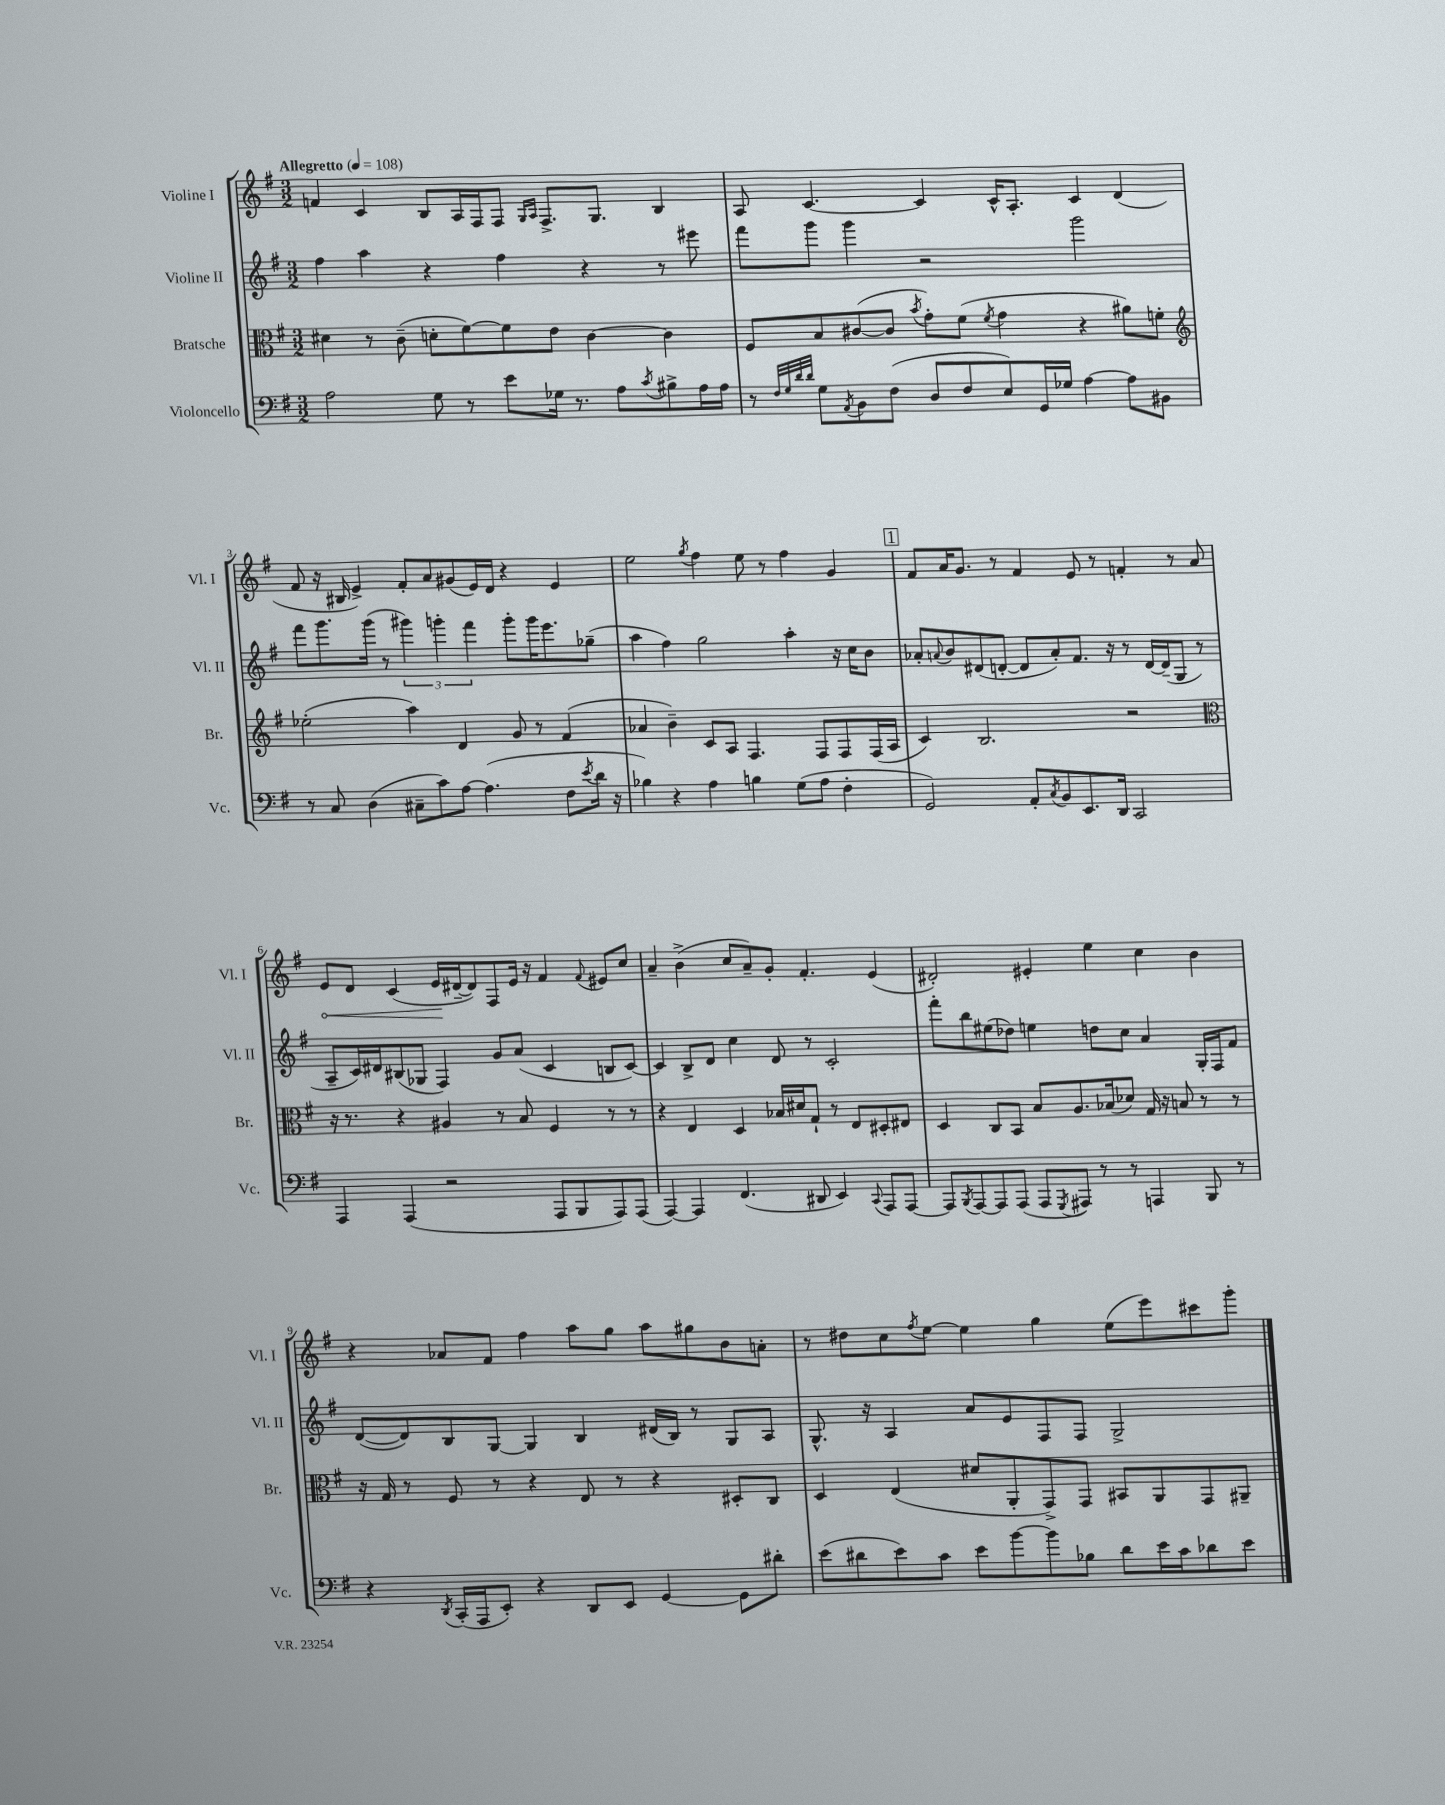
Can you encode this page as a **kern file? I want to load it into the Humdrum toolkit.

**kern	**kern	**kern	**kern	**dynam
*part4	*part3	*part2	*part1	*part1
*staff4	*staff3	*staff2	*staff1	*staff1
*I"Violoncello	*I"Bratsche	*I"Violine II	*I"Violine I	*
*I'Vc.	*I'Br.	*I'Vl. II	*I'Vl. I	*
*clefF4	*clefC3	*clefG2	*clefG2	*
*k[f#]	*k[f#]	*k[f#]	*k[f#]	*
*M3/2	*M3/2	*M3/2	*M3/2	*
*MM108	*MM108	*MM108	*MM108	*
=1	=1	=1	=1	=1
!	!	!	!LO:TX:a:B:t=Allegretto	!
2A\	4d#X\	4ff#\	4fn/	.
.	8r	4aa\	4c/	.
.	(8c~\	.	.	.
8G\	8dn'\L	4r	8B/L	.
8r	[8f#\)	.	16A/L	.
.	.	.	16F#/J	.
8e\L	8f#\]	4ff#\	8F#/J	.
.	.	.	16qqG/LL	.
.	.	.	16qqA/JJ	.
16G-X\Jk	8e\J	.	8.F#^/L	.
8.r	.	.	.	.
.	[4c\	4r	.	.
.	.	.	8.G/J	.
8A\L	.	.	.	.
8qc/	.	.	.	.
8B#X^\	4c\]	8r	4B/	.
16A\L	.	8eee#X\	.	.
16A\JJ	.	.	.	.
=2	=2	=2	=2	=2
8r	8F#/L	8fff#\L	8A/	.
32qqF#/LLL	.	.	.	.
32qqG/	.	.	.	.
32qqd/	.	.	.	.
32qqd/JJJ	.	.	.	.
8G\L	8B/	8ggg\J	[4.c/	.
8qAA/	.	.	.	.
8BB\	([8c#X/	4ggg\	.	.
(8F#\J	8c#/J]	.	.	.
.	8qb/	.	.	.
8D/L	8g'\L)	2r	4c/]	.
8F#/	(8f#\J	.	.	.
.	8qf#/	.	.	.
8E/)	4g\	.	16c^^/KL	.
.	.	.	8.A'/J	.
16GG/L	.	.	.	.
16G-X/JJ	.	.	.	.
[4A\	4r	2ggg\	4c/	.
8A\L]	8a#X\L)	.	(4d/	.
8BB#X\J	8fn'\J	.	.	.
!!LO:LB:g=z
=3	=3	=3	=3	=3
*	*clefG2	*	*	*
8r	(2ee-X'\	8fff#\L	8f#/	.
8C/	.	8.ggg\	16r	.
.	.	.	16B#X/	.
(4D\	.	.	4e^/)	.
.	.	(16ggg\Jk	.	.
.	.	8r	.	.
8C#X~\L	4aa\)	6ggg#X\)	8f#'/L	.
8c\)	.	.	8a/	.
.	.	6gggn'\	.	.
[8A\J	4d/	.	(8g#X/	.
.	.	6fff#\	.	.
(4.A\]	.	.	16e/L)	.
.	.	.	16d/JJ	.
.	8g/	8ggg'\L	4r	.
.	8r	16ggg\K	.	.
.	.	8.eee\	.	.
8F#\L	(4f#/	.	4e/	.
8qe/	.	.	.	.
16d\Jk	.	(8gg-X~\J	.	.
16r	.	.	.	.
=4	=4	=4	=4	=4
4B-X\)	4a-X/	4aa\	2ee\	.
4r	4b~\)	4ff#\)	.	.
.	.	.	8qgg/	.
4A\	8c/L	2gg\	4ff#\	.
.	8A/J	.	.	.
4Bn\	4.F#/	.	8ee\	.
.	.	.	8r	.
(8G\L	.	4aa'\	4ff#\	.
8A\J	8F#/L	.	.	.
4F#'\	8F#/	16r	4g/	.
.	.	16cc\KL	.	.
.	(16F#/L	8b\J	.	.
.	16A/JJ	.	.	.
!!LO:REH:place=s1:t=1
=5	=5	=5	=5	=5
2GG/)	4c/)	8a-X'/L	8f#/L	.
.	.	8qqan/	.	.
.	.	8b/	16a/K	.
.	.	.	8.g/J	.
.	2.B/	(8d#X/	.	.
.	.	[8dn'/J	8r	.
8AA'/L	.	8d/L]	4f#/	.
8qC/	.	.	.	.
8BB/	.	8a'/)	.	.
8.EE/	.	8.f#/J	8e/	.
.	.	.	8r	.
16DD/Jk	.	16r	.	.
2CC/	2r	8r	4fn'/	.
.	.	[16d/LL	.	.
.	.	(16d~/J]	.	.
.	.	8G/J	8r	.
.	.	8r	8a/	.
!!LO:LB:g=z
=6	=6	=6	=6	=6
*	*clefC3	*	*	*
!	!	!	!	!LO:HP:b
4AAA/	16r	8A~/L	8e/L	<
.	8.r	.	.	.
.	.	16c/L)	8d/J	.
.	.	16d#X/J	.	.
(4AAA/	4r	(8B#X/	(4c/	.
.	.	8G-X/J	.	.
2r	4A#X/	4F#/)	16e/LL	.
.	.	.	[16d#X~/J	[
.	.	.	8d#/])	.
.	8r	8g/L	8F#/	.
.	8B/	(8a/J	16e/Jk	.
.	.	.	16r	.
8AAA/L	4F#/	4c/	4f#/	.
8BBB/	.	.	.	.
.	.	.	8qqf#/	.
8AAA/)	8r	8Bn/L	8e#X/L	.
(8AAA/J	8r	[8c/J)	8cc/J	.
=7	=7	=7	=7	=7
[4AAA/)	4r	4c/]	4a~/	.
4AAA/]	4E/	8B^/L	(4b^\	.
.	.	8d/J	.	.
(4.FF#/	4D/	4cc\	8cc/L	.
.	.	.	8a~/)	.
.	16B-X/LL	8d/	8g'/J	.
.	16d#X/J	.	.	.
8DD#X/	8G`/J	8r	4.f#'/	.
4EE/)	8r	2c'/	.	.
.	8E/L	.	.	.
8qqCC/	.	.	.	.
8AAA/L	8D#X'/	.	(4e/	.
[8AAA/J	8E#X/J	.	.	.
=8	=8	=8	=8	=8
8AAA/L]	4D/	8fff#'\L	2d#X'/)	.
8qBBB/	.	.	.	.
[8AAA/	.	8bb\	.	.
8AAA/]	8C/L	(8ee#X\	.	.
(8AAA/J	8BB/J	8dd-X\J)	.	.
8AAA/L	8B/L	4een\	4e#X'/	.
8qGGG/	.	.	.	.
8AAA#X/J)	8.A/	.	.	.
8r	.	8ddn\L	4ee\	.
.	(16B-X/k	.	.	.
8r	8d-X/J)	8cc\J	.	.
4AAAn/	16G/	4a/	4cc\	.
.	16r	.	.	.
.	8Bn/	.	.	.
8BBB/	8r	16G'/LL	4b\	.
.	.	16F#/J	.	.
8r	8r	8f#/J	.	.
!!LO:LB:g=z
=9	=9	=9	=9	=9
4r	16r	([8d/L	4r	.
.	16G/	.	.	.
.	8r	8d/])	.	.
8qDD/	.	.	.	.
(16CC'/LL	8F#/	8B/	8a-X/L	.
16AAA/J	.	.	.	.
8EE'/J)	8r	[8G/J	8f#/J	.
4r	4r	4G/]	4ff#\	.
8DD/L	8E/	4B/	8aa\L	.
8EE/J	8r	.	8gg\J	.
[4GG/	4r	(16d#X/LL	8aa\L	.
.	.	16B/JJ)	.	.
.	.	8r	8gg#X\	.
8GG\L]	8D#X'/L	8G/L	8b\	.
8d#X'\J	8C/J	8A/J	8an'\J	.
=10	=10	=10	=10	=10
(8e\L	4D/	8.G^^/	8r	.
8d#X\	.	.	8dd#X\L	.
.	.	16r	.	.
8e\)	(4E/	4A/	8cc\	.
.	.	.	8qff#/	.
8c\J	.	.	[8ee\J	.
8e\L	8d#X/L	8a/L	4ee\]	.
[8b\	8AA'/	8e/	.	.
8b\]	8GG^/)	8F#/	4gg\	.
8B-X\J	8GG/J	8F#/J	.	.
8d#\L	8BB#X/L	2G^/	(8ee\L	.
16e\L	8AA/	.	8eee\)	.
16c\J	.	.	.	.
8d-X\	8GG/	.	8ccc#X\	.
8e\J	8AA#X~/J	.	8ggg'\J	.
==	==	==	==	==
*-	*-	*-	*-	*-
